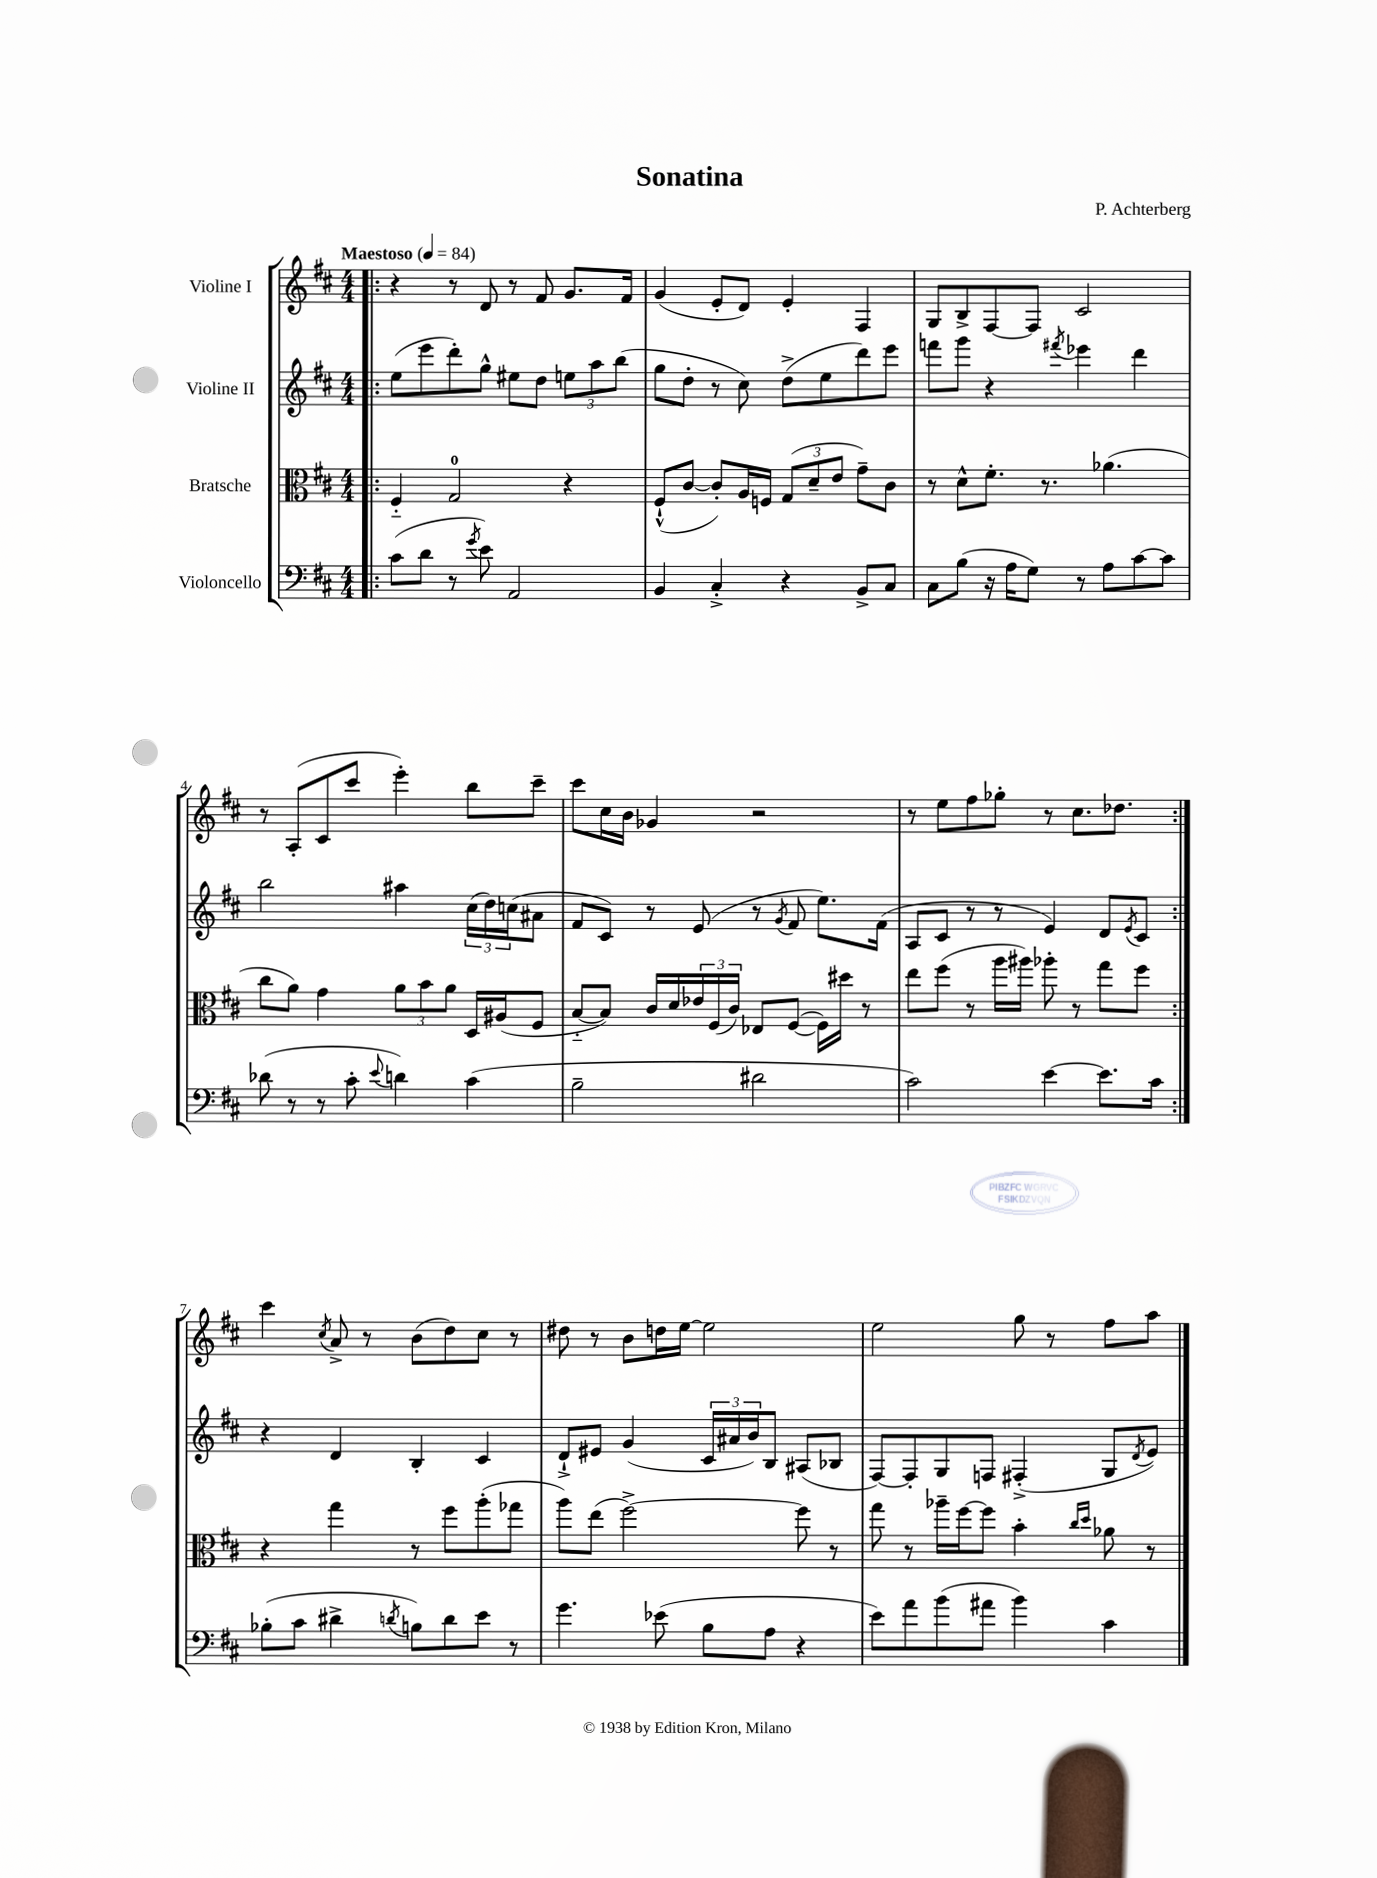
\header { title = "Sonatina" composer = "P. Achterberg" }
<<
\new StaffGroup <<
\new Staff = "s0" \with { instrumentName = "Violine I" } {
    \clef treble \key d \major \numericTimeSignature \time 4/4 \tempo "Maestoso" 4 = 84
    \repeat volta 2 { \bar ".|:" r4 r8 d'8 r8 fis'8 g'8. fis'16 |
    g'4( e'8-. d'8) e'4-. fis4 |
    g8 b8-> fis8~ fis8 cis'2 |
    r8 a8-.( cis'8 cis'''8 e'''4-.) b''8 cis'''8-- |
    cis'''8 cis''16 b'16 ges'4 r2 |
    r8 e''8 fis''8 ges''8-. r8 cis''8. des''8. | }
    cis'''4 \acciaccatura { cis''8 } a'8-> r8 b'8( d''8) cis''8 r8 |
    dis''8 r8 b'8 d''16 e''16~ e''2 |
    e''2 g''8 r8 fis''8 a''8 \bar "|." |
}
\new Staff = "s1" \with { instrumentName = "Violine II" } {
    \clef treble \key d \major \numericTimeSignature \time 4/4
    \repeat volta 2 { \bar ".|:" e''8( e'''8 d'''8-.) g''8-^ eis''8 d''8 \tuplet 3/2 { e''8 a''8 b''8( } |
    g''8 d''8-. r8 cis''8) d''8->( e''8 d'''8) e'''8 |
    f'''8 g'''8 r4 \acciaccatura { fis'''8 } ees'''4 d'''4 |
    b''2 ais''4 \tuplet 3/2 { cis''16( d''16) c''16( } ais'8 |
    fis'8 cis'8) r8 e'8( r8 \acciaccatura { g'8 } fis'8 e''8.) fis'16( |
    a8 cis'8 r8 r8 e'4) d'8 \acciaccatura { e'8 } cis'8 | }
    r4 d'4 b4-. cis'4 |
    d'8-!-> eis'8 g'4( \tuplet 3/2 { cis'16 ais'16 b'16) } b8 ais8( bes8 |
    fis8~) fis8-. g8 f8 fis4-.->( g8 \acciaccatura { d'8 } e'8) \bar "|." |
}
\new Staff = "s2" \with { instrumentName = "Bratsche" } {
    \clef alto \key d \major \numericTimeSignature \time 4/4
    \repeat volta 2 { \bar ".|:" fis4-_ g2-0 r4 |
    fis8-!-^( cis'8~ cis'8-.) a16 f16 \tuplet 3/2 { g8( d'8-- e'8 } g'8--) cis'8 |
    r8 d'8-^ fis'8.-. r8. aes'4.( |
    cis''8 a'8) g'4 \tuplet 3/2 { a'8 b'8 a'8 } d16 ais16( fis8 |
    b8~-_ b8) cis'16 d'16 \tuplet 3/2 { ees'16 fis16( cis'16) } ees8 fis8~( fis16) dis''16 r8 |
    e''8 fis''8( r8 a''16 ais''16) aes''8-. r8 g''8 fis''8 | }
    r4 g''4 r8 fis''8 a''8-.( ges''8 |
    a''8) e''8( fis''2~->) fis''8 r8 |
    g''8 r8 aes''16-- fis''16~ fis''8 b'4-. \grace { cis''16 d''16 } aes'8 r8 \bar "|." |
}
\new Staff = "s3" \with { instrumentName = "Violoncello" } {
    \clef bass \key d \major \numericTimeSignature \time 4/4
    \repeat volta 2 { \bar ".|:" cis'8( d'8 r8 \acciaccatura { g'8 } e'8) a,2 |
    b,4 cis4-.-> r4 b,8-> cis8 |
    cis8 b8( r16 a16 g8) r8 a8 cis'8~ cis'8 |
    des'8( r8 r8 cis'8-. \appoggiatura { e'8 } d'4) cis'4( |
    b2-- dis'2 |
    cis'2) e'4~ e'8. cis'16 | }
    bes8-.( cis'8 dis'4-> \acciaccatura { d'8 } b8) d'8 e'8 r8 |
    g'4. ees'8( b8 a8 r4 |
    e'8) a'8 b'8( ais'8 b'4) cis'4 \bar "|." |
}
>>
>>
